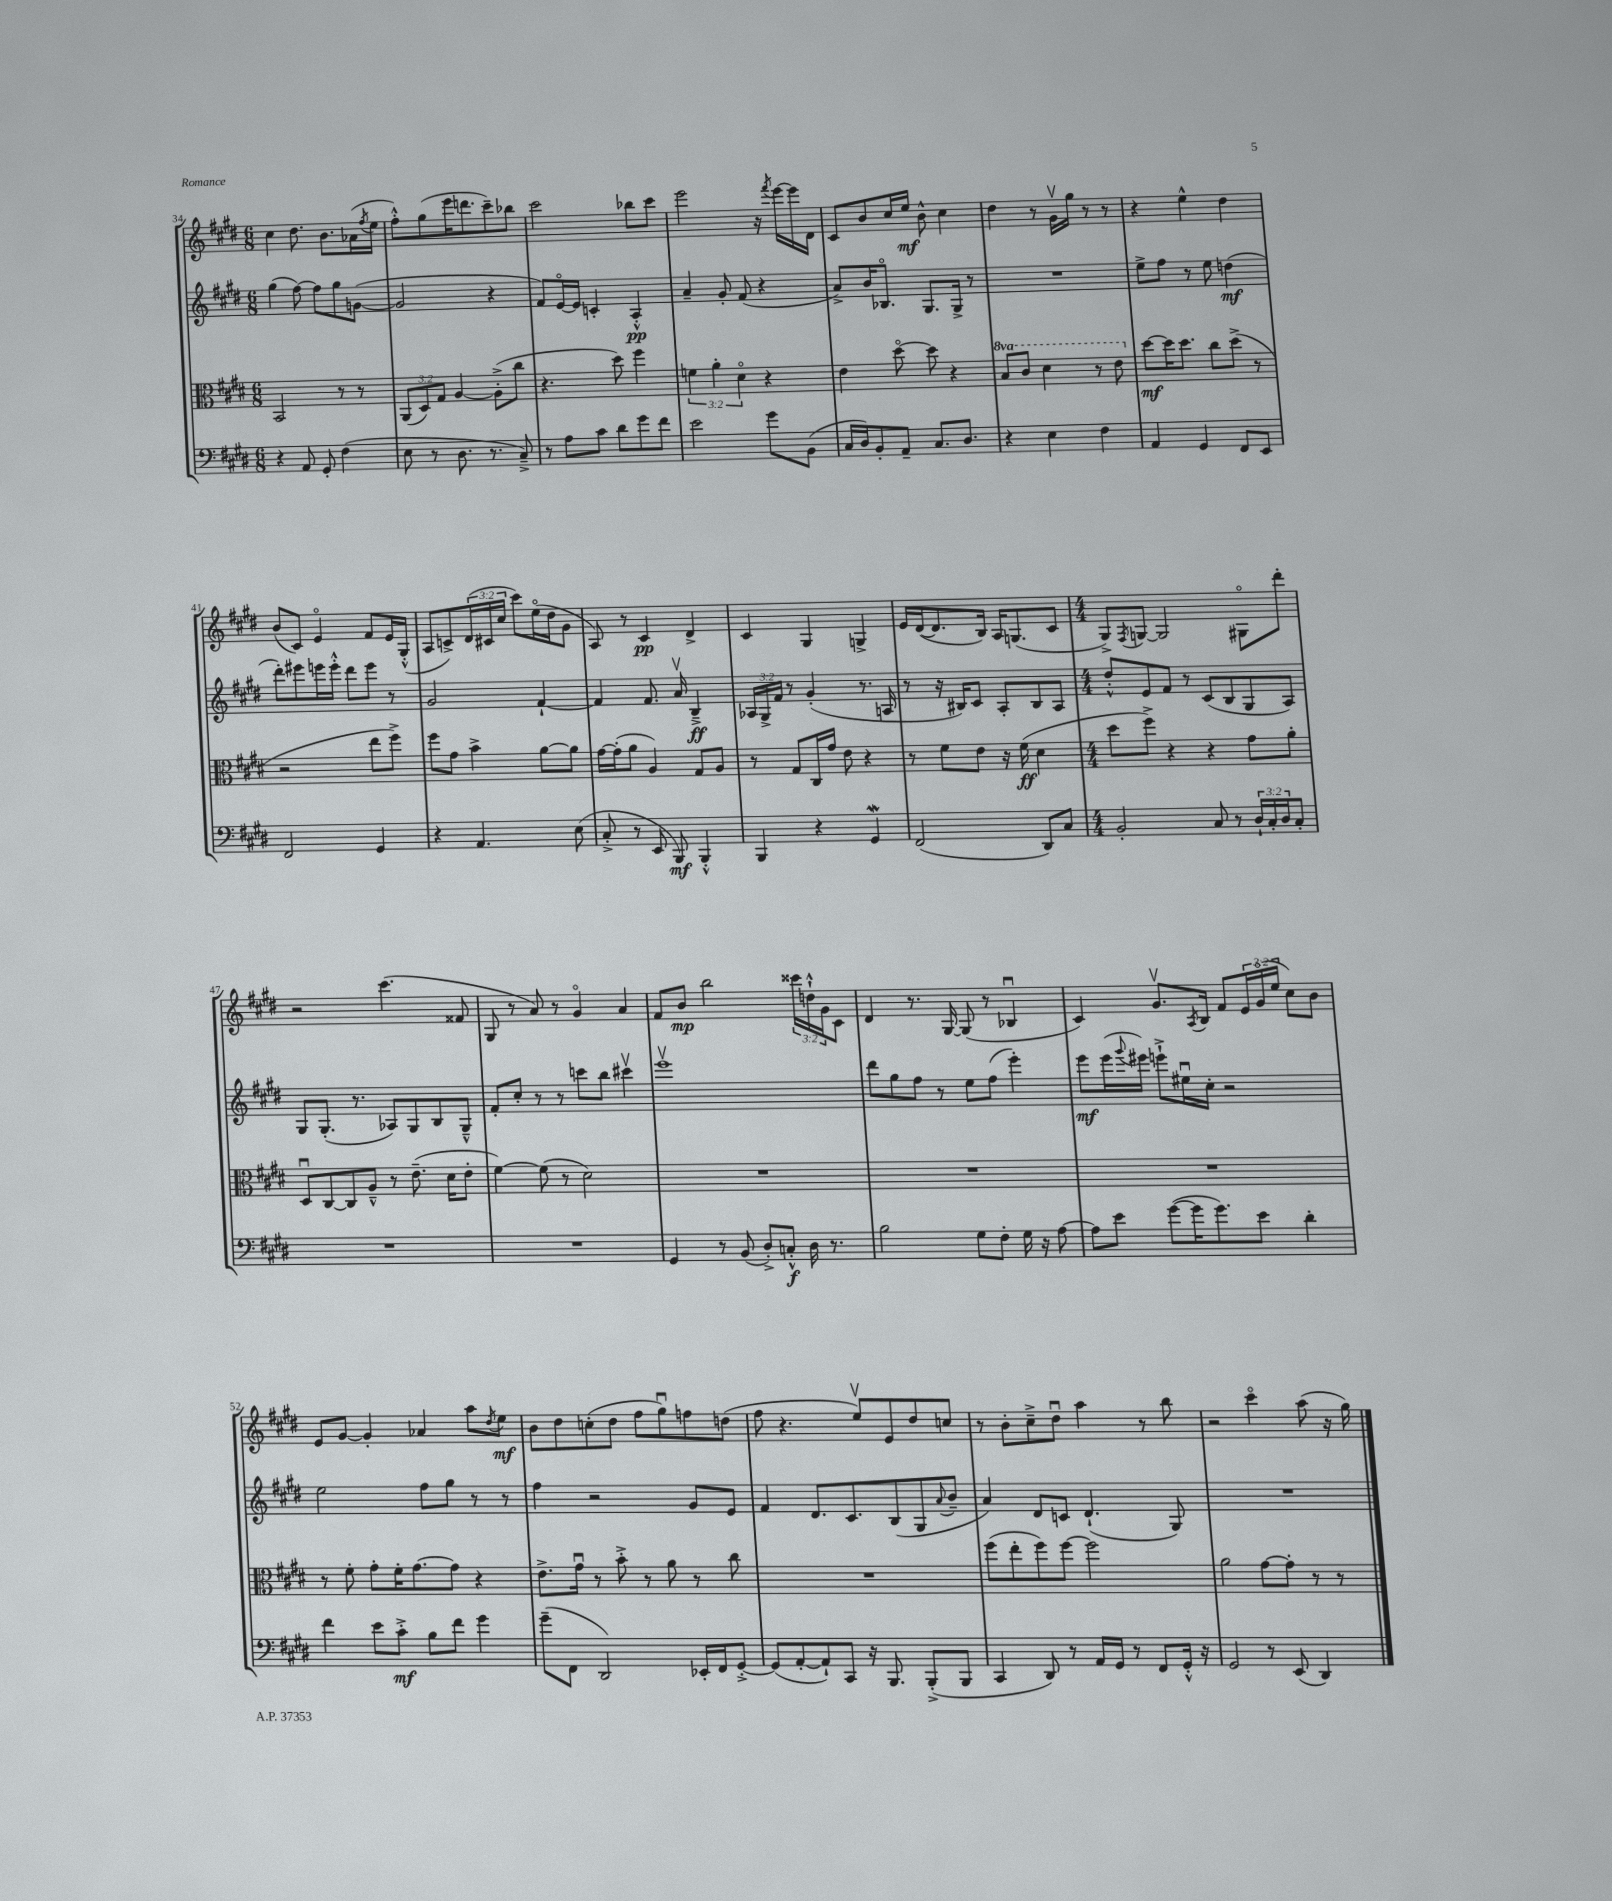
<<
\new StaffGroup <<
\new Staff = "s0" {
    \clef treble \key e \major \numericTimeSignature \time 6/8 \override Staff.TupletNumber.text = #tuplet-number::calc-fraction-text
    cis''4 dis''8. b'8. aes'16( \acciaccatura { fis''8 } e''16 |
    fis''8-.-^) gis''8( e'''16 d'''8. cis'''8--) bes''8 |
    cis'''2 bes''8 cis'''8 |
    e'''2 r16 \acciaccatura { fis'''8 } e'''16~ e'''16 dis'16 |
    cis'8 b'8 cis''16 e''16\mf b'8-^ cis''4 |
    dis''4 r8 gis'16\upbow gis''16 r8 r8 |
    r4 e''4-^ dis''4 |
    b'8( cis'8) e'4\flageolet fis'8 e'16 gis16-.-^( |
    a8 c'8->) \tuplet 3/2 { dis'16( cis'16 cis''16 } cis'''8) e''16\flageolet( dis''16 gis'8 |
    a8) r8 cis'4\pp dis'4-> |
    cis'4 gis4 g4-> |
    e'16 dis'16~( dis'8. b16) a16 g8.( cis'8 |
    \numericTimeSignature \time 4/4 gis8->) \acciaccatura { fis8 } g8~ g2 gis8\flageolet dis'''8-. |
    r2 cis'''4.( fisis'8 |
    gis8 r8 a'8) r8 gis'4\flageolet a'4 |
    fis'8 b'8\mp b''2 \tuplet 3/2 { cisis'''16 d''16-!-^ gis'16 } cis'8 |
    dis'4 r8. gis16~ gis8( r8 bes4\downbow |
    cis'4) gis'8.\upbow \acciaccatura { a8 } b16 fis'8 \tuplet 3/2 { e'16 gis'16\flageolet( e''16 } cis''8) b'8 |
    e'8 gis'8~ gis'4-. aes'4 a''8 \acciaccatura { dis''8 } e''8\mf |
    b'8 dis''8 c''8-.( dis''8 fis''8 gis''8\downbow) f''8 d''8( |
    fis''8 r4. e''8\upbow) e'8 dis''8 c''8 |
    r8 b'8-. cis''8---> dis''8\downbow a''4 r8 b''8 |
    r2 cis'''4\flageolet a''8( r16 gis''16) \bar "|." |
}
\new Staff = "s1" {
    \clef treble \key e \major \numericTimeSignature \time 6/8 \override Staff.TupletNumber.text = #tuplet-number::calc-fraction-text
    gis''4( fis''8~) fis''8 gis''8 g'8~( |
    g'2 r4 |
    fis'8) e'16~\flageolet e'16 c'4-. a4-.-^\pp |
    a'4-- gis'8-. fis'8( r4 |
    a'8->) b'16 bes8.\flageolet gis8. gis16-> r8 |
    R2. |
    e''8-> fis''8 r8 e''8 d''4\mf( |
    dis'''8-.) eis'''8 e'''16 e'''16-.-^ dis'''8 e'''8 r8 |
    gis'2 fis'4~-! |
    fis'4 fis'8. a'16\upbow b4--->\ff |
    \tuplet 3/2 { aes16 gis16-> fis'16 } r8 gis'4-.( r8. a16 |
    r8 r16 bis16) cis'8 a8-. bis8 a8 |
    \numericTimeSignature \time 4/4 dis''8-.-^ e'8 fis'8 r8 cis'8( b8 gis8 a8) |
    gis8 gis8.-.( r8. aes8) gis8 b8 gis8---^ |
    fis'8-. cis''8-. r8 r8 c'''8 b''8 cis'''4\upbow |
    e'''1\upbow |
    dis'''8 gis''8 fis''8 r8 e''8 fis''8( e'''4-.) |
    e'''8\mf e'''16( \appoggiatura { gis'''8 } eis'''16) e'''8-!-> eis''16\downbow cis''16-. r2 |
    e''2 fis''8 gis''8 r8 r8 |
    fis''4 r2 gis'8 e'8 |
    fis'4 dis'8. cis'8. b8( gis8 \appoggiatura { a'8 } b'8-- |
    a'4) dis'8 c'8 dis'4.-!( gis8) |
    R1 \bar "|." |
}
\new Staff = "s2" {
    \clef alto \key e \major \numericTimeSignature \time 6/8 \override Staff.TupletNumber.text = #tuplet-number::calc-fraction-text \set Staff.ottavationMarkups = #ottavation-simple-ordinals
    b,2 r8 r8 |
    \tuplet 3/2 { a,8( dis8) gis8 } a4~ a8-.->( cis''8 |
    r4. dis''8) fis''4 |
    \tuplet 3/2 { f'4 a'4-. dis'4\flageolet } r4 |
    e'4 dis''8~\flageolet dis''8 r4 |
    \ottava #1 b'8 cis''8 dis''4 r8 e''8 \ottava #0 |
    dis''8~\mf dis''16 dis''8. cis''8 dis''8->( r8 |
    r2 e''8 fis''8->) |
    fis''8 gis'8 b'4-> a'8~ a'8 |
    gis'16~ gis'16-.( a'8 a4) gis8 a8 |
    r8 gis8 cis16 gis'16 e'8 r4 |
    r8 fis'8 e'8 r16 fis'16\ff( dis'4 |
    \numericTimeSignature \time 4/4 dis''8 fis''8->) r4 r4 gis'8 a'8-. |
    dis8\downbow cis8~ cis8 a8---^ r8 e'8.--( dis'16 e'8-. |
    fis'4~) fis'8( r8 dis'2) |
    R1 |
    R1 |
    R1 |
    r8 fis'8-. gis'8-. fis'16-. gis'8.~ gis'8 r4 |
    e'8.-> gis'16\downbow r8 b'8-.-> r8 a'8 r8 cis''8 |
    R1 |
    fis''8( e''8-. fis''8) fis''8~ fis''2 |
    a'2 gis'8~ gis'8-. r8 r8 \bar "|." |
}
\new Staff = "s3" {
    \clef bass \key e \major \numericTimeSignature \time 6/8 \override Staff.TupletNumber.text = #tuplet-number::calc-fraction-text
    r4 a,8 gis,8-. fis4( |
    e8 r8 dis8. r8. cis8--->) |
    r8 a8 cis'8 dis'8 gis'8 fis'8 |
    e'2 gis'8 b,8( |
    cis16 dis16) b,8-. a,8-- cis8. dis8. |
    r4 e4 fis4 |
    a,4 gis,4 fis,8 e,8 |
    fis,2 gis,4 |
    r4 a,4. e8( |
    cis8-.-> r8 e,8 b,,8\mf) b,,4-.-^ |
    b,,4 r4 gis,4\mordent |
    fis,2( dis,8) cis8 |
    \numericTimeSignature \time 4/4 b,2-. cis8 r8 \tuplet 3/2 { dis16-! cis16-. dis16 } cis8-. |
    R1 |
    R1 |
    gis,4 r8 b,8( dis8-.->) c8-.-^\f dis16 r8. |
    b2 gis8 fis8-. gis16 r16 a8~ |
    a8 e'8 gis'8~( gis'16 gis'8.) e'8 dis'4-. |
    fis'4 e'8 cis'8-.->\mf b8 fis'8 gis'4 |
    gis'8--( fis,8 dis,2) ees,16-. fis,16 gis,8~-.-> |
    gis,8( a,8~-. a,8-!) cis,8 r16 b,,8. b,,8-.->( b,,8 |
    cis,4 dis,8) r8 a,16 gis,16 r8 fis,8 gis,16-.-^ r16 |
    gis,2 r8 e,8( dis,4) \bar "|." |
}
>>
>>
\layout { \context { \Score currentBarNumber = #34 } }
